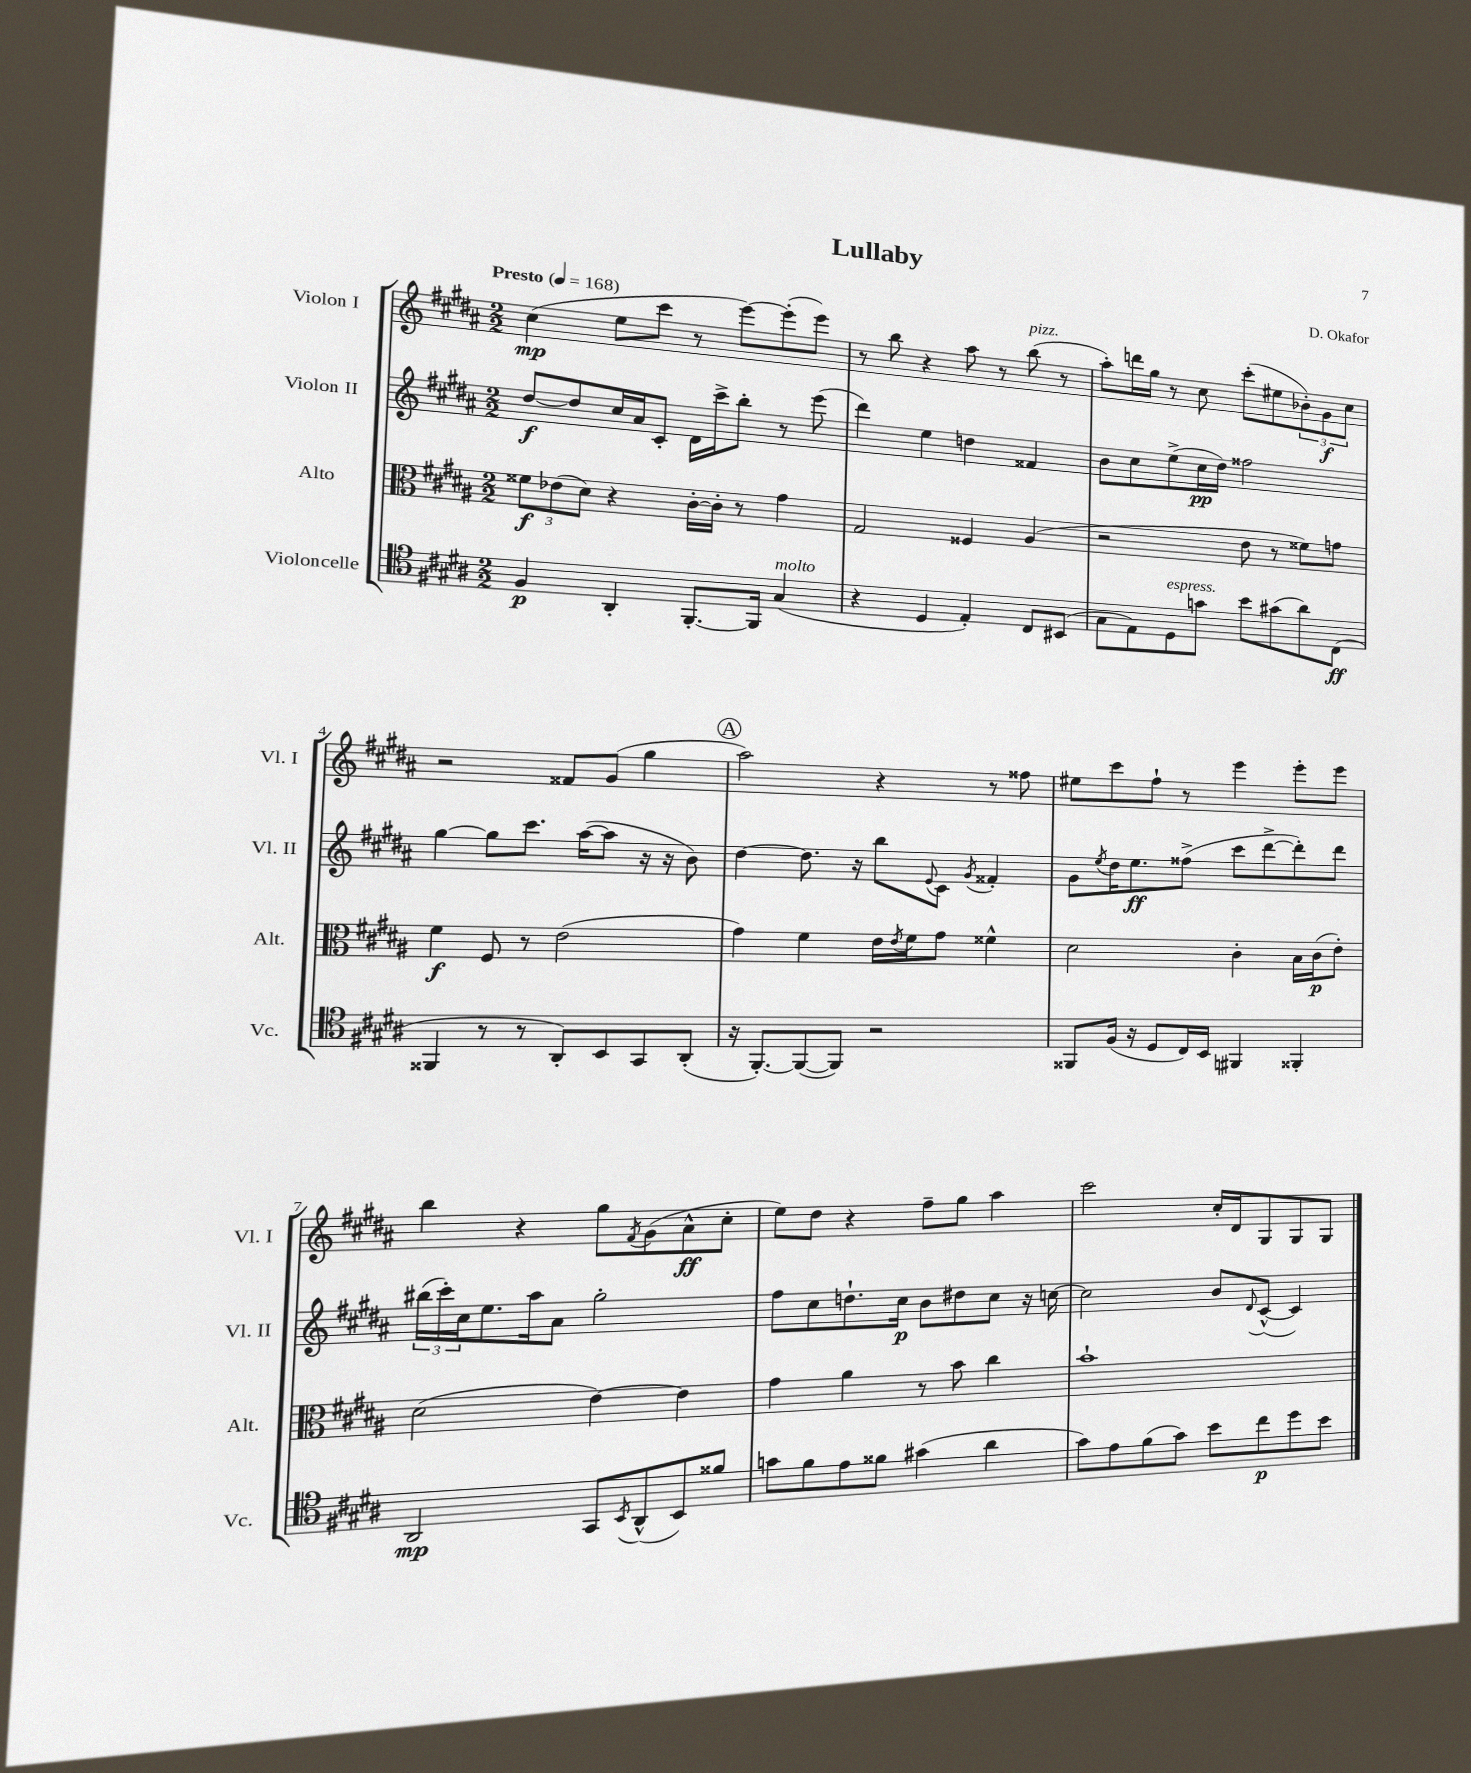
\header { title = "Lullaby" composer = "D. Okafor" }
<<
\new StaffGroup <<
\new Staff = "s0" \with { instrumentName = "Violon I" shortInstrumentName = "Vl. I" } {
    \clef treble \key b \major \numericTimeSignature \time 2/2 \tempo "Presto" 4 = 168
    cis''4\mp( e''8 cis'''8 r8 e'''8~) e'''8-.( e'''8) |
    r8 b''8 r4 ais''8 r8 b''8^\markup { \italic "pizz." }( r8 |
    ais''8-.) d'''16 gis''16 r8 cis''8 cis'''8-.( eis''8 \tuplet 3/2 { bes'8-.) gis'8\f cis''8 } |
    r2 fisis'8 gis'8( gis''4 |
    \mark \markup { \circle "A" } ais''2) r4 r8 fisis''8 |
    eis''8 cis'''8 fis''8-! r8 e'''4 e'''8-. e'''8 |
    b''4 r4 gis''8 \acciaccatura { fis'8 } gis'8( ais'8-^\ff cis''8-. |
    e''8) dis''8 r4 fis''8-- gis''8 ais''4 |
    cis'''2 cis''16-. dis'16 gis8 gis8 gis8 \bar "|." |
}
\new Staff = "s1" \with { instrumentName = "Violon II" shortInstrumentName = "Vl. II" } {
    \clef treble \key b \major \numericTimeSignature \time 2/2
    dis''8~\f dis''8 cis''16 ais'16 cis'8-. dis'16 cis'''16-> b''8-. r8 e'''8( |
    dis'''4) e''4 d''4 fisis'4 |
    b'8 cis''8 e''8->( cis''16\pp dis''16) fisis''2 |
    gis''4~ gis''8 cis'''8. ais''16~( ais''8 r16 r16 b'8) |
    \mark \markup { \circle "A" } dis''4~ dis''8. r16 b''8 \appoggiatura { e'8 } cis'8 \acciaccatura { gis'8 } fisis'4-. |
    gis'8 \acciaccatura { e''8 } dis''16 e''8.\ff fisis''8->( cis'''8 dis'''8~-> dis'''8-.) dis'''8 |
    \tuplet 3/2 { bis''16( cis'''16-.) cis''16 } e''8. ais''16 ais'8 gis''2-. |
    fis''8 cis''8 d''8.-! cis''16\p b'8 dis''8 cis''8 r16 c''16~ |
    c''2 b'8 \appoggiatura { dis'8 } cis'8~-^( cis'4) \bar "|." |
}
\new Staff = "s2" \with { instrumentName = "Alto" shortInstrumentName = "Alt." } {
    \clef alto \key b \major \numericTimeSignature \time 2/2
    \tuplet 3/2 { fisis'8\f ees'8( dis'8) } r4 cis'16~-. cis'16-. r8 gis'4 |
    gis2 fisis4 ais4( |
    r2 e'8 r8 fisis'8) g'8 |
    fis'4\f fis8 r8 e'2( |
    \mark \markup { \circle "A" } gis'4) fis'4 e'16 \acciaccatura { e'8 } fis'16 gis'8 fisis'4-^ |
    dis'2 cis'4-. b16 cis'16\p( e'8-.) |
    dis'2( e'4~) e'4 |
    gis'4 ais'4 r8 b'8 cis''4 |
    b'1-! \bar "|." |
}
\new Staff = "s3" \with { instrumentName = "Violoncelle" shortInstrumentName = "Vc." } {
    \clef tenor \key b \major \numericTimeSignature \time 2/2
    fis4\p ais,4-. fis,8.~-. fis,16 gis4^\markup { \italic "molto" }( |
    r4 dis4 e4-.) cis8 bis,8( |
    gis8 e8) dis8^\markup { \italic "espress." } g'8 b'8 gis'8( ais'8) cis8\ff( |
    fisis,4 r8 r8 ais,8-.) b,8 gis,8 ais,8-.( |
    \mark \markup { \circle "A" } r16 fis,8.~-.) fis,8~( fis,8) r2 |
    fisis,8 fis16( r16 dis8 cis16) b,16 fis,4 fisis,4-. |
    ais,2\mp gis,8 \acciaccatura { b,8 } ais,8-^( b,8) fisis'8 |
    g'8 fis'8 e'8 fisis'8 gis'4( ais'4 |
    gis'8) e'8 fis'8( gis'8) b'8 cis''8\p dis''8 b'8 \bar "|." |
}
>>
>>
